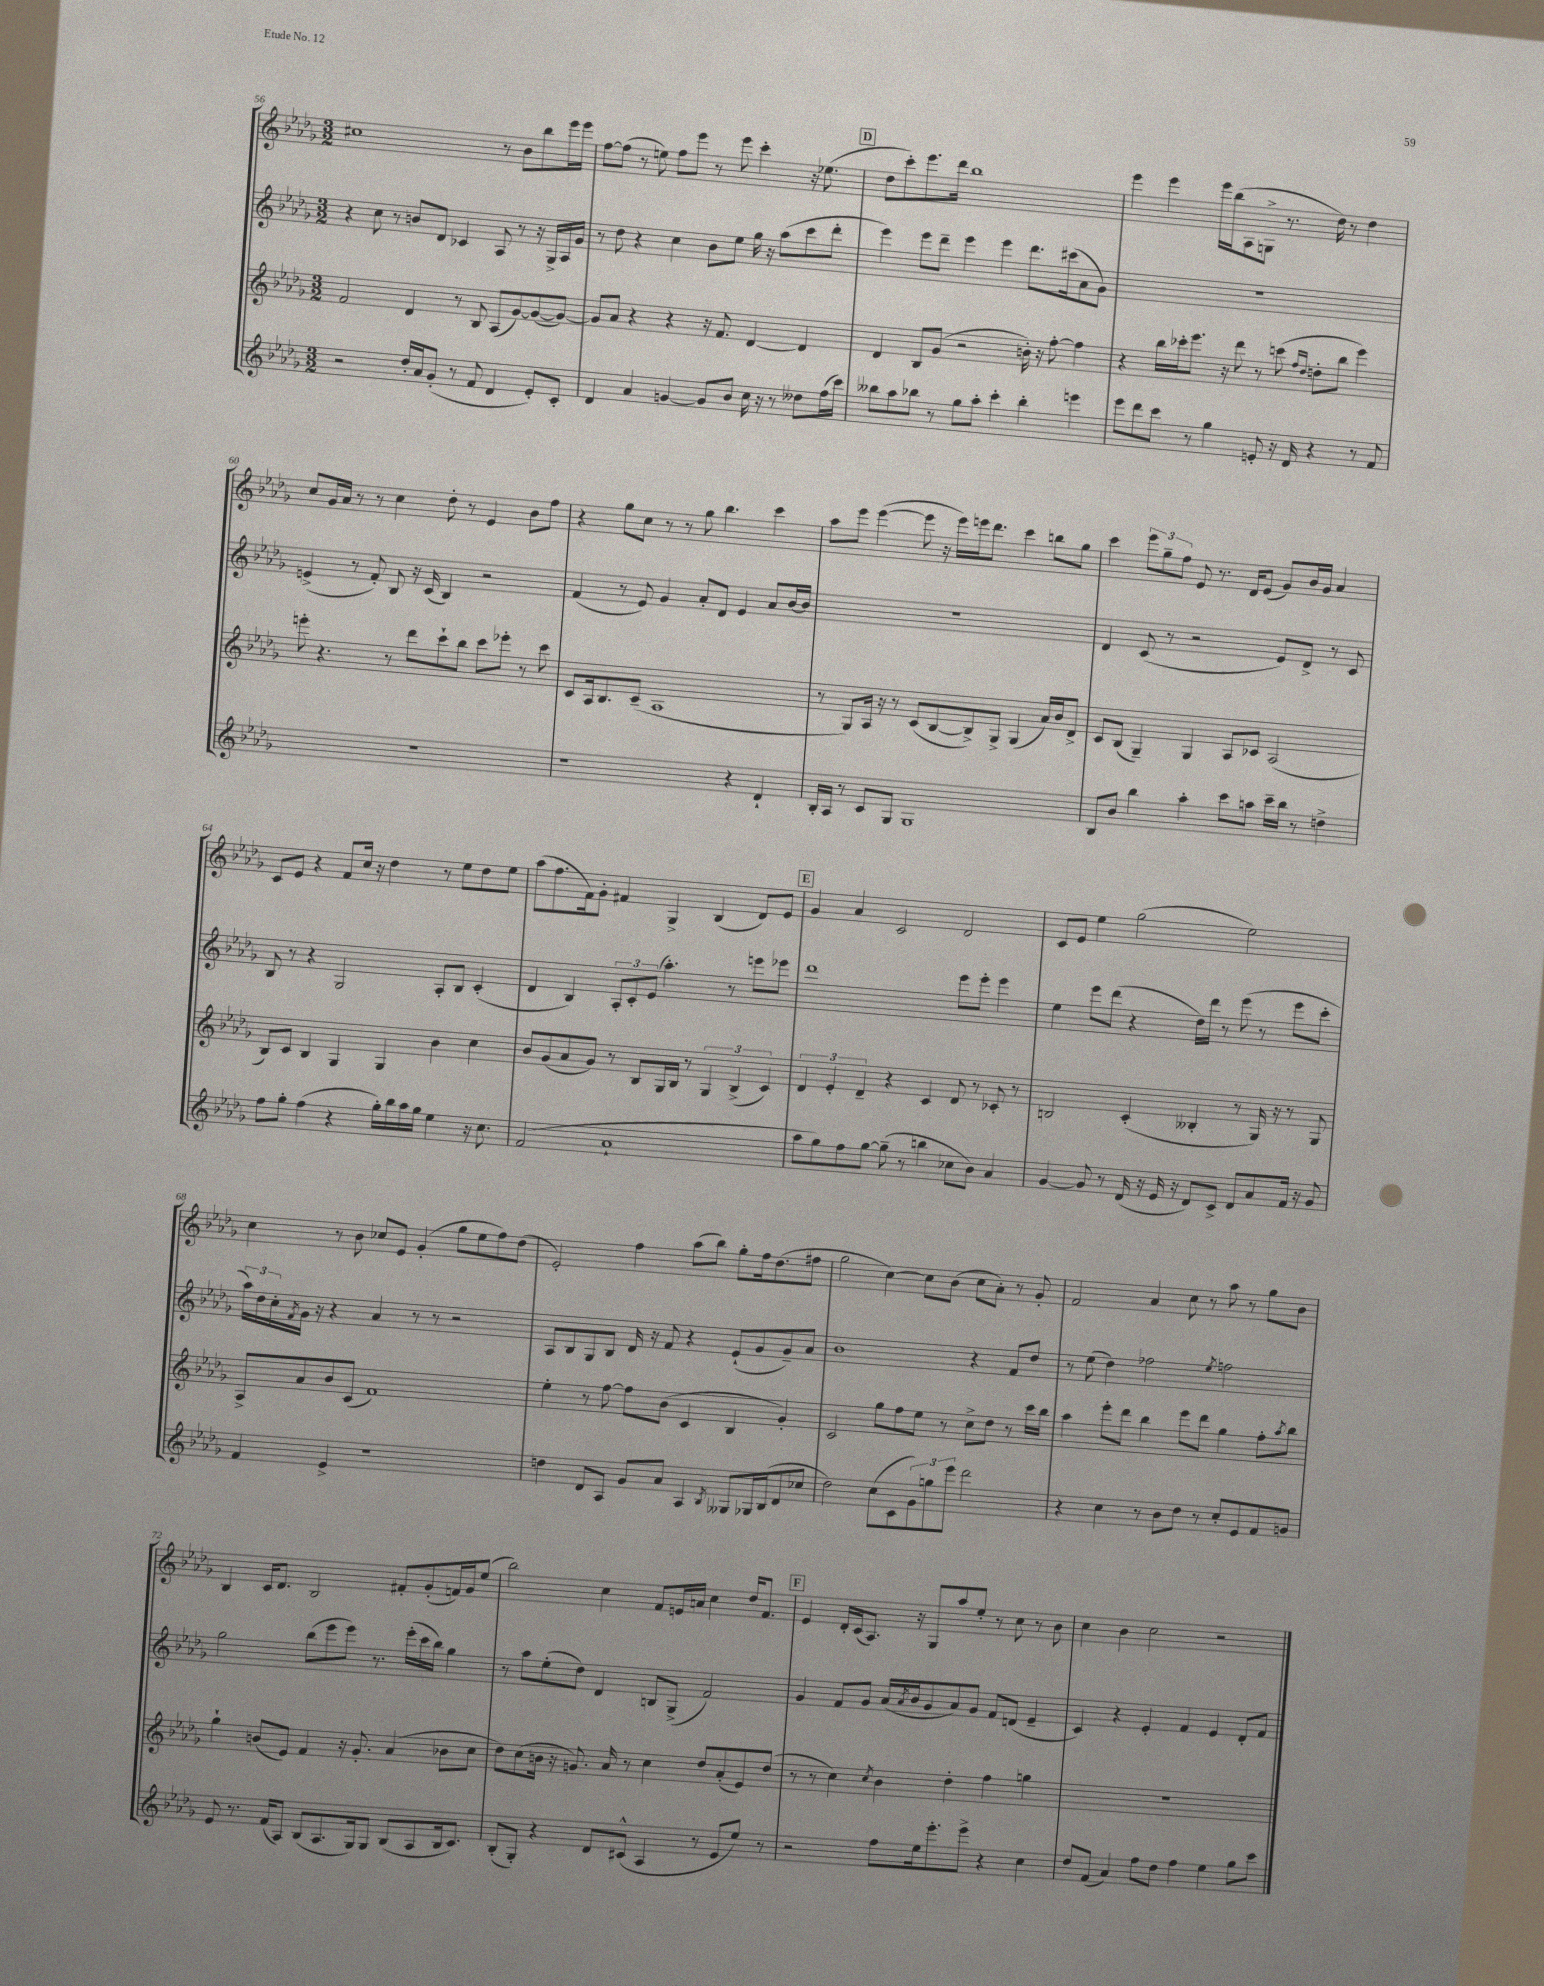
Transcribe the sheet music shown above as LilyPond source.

<<
\new StaffGroup <<
\new Staff = "s0" {
    \clef treble \key des \major \numericTimeSignature \time 3/2
    cis''1 r8 bes'8 bes''8 ees'''16 ees'''16 |
    f''8~ f''8( r8 e''8) f''8 ees'''8 r8 ees'''8 c'''4-. r16 ees''8.( |
    \mark \markup { \box "D" } des''8 c'''8-.) ees'''8. des'''16 bes''1 |
    ees'''4 ees'''4 ees'''16 bes''16( aes8 g8-> r8. des''16) r8 des''4 |
    c''8 ges'16 aes'16 r8 r8 c''4 des''8-. r8 ees'4 bes'8 f''8 |
    r4 ges''8 c''8 r8 r8 ges''8 bes''4. c'''4 |
    aes''8 ees'''8 ees'''4~( ees'''8 r16 ees'''16) e'''16 des'''8. c'''4 b''8 ges''8 |
    c'''4 \tuplet 3/2 { ees'''8 ges''8-- f''8 } ees'8 r8. des'16 ees'8( ges'8) bes'16 ges'16 aes'4 |
    c'8 ees'8 r4 f'8 c''16 r16 des''4 r8 ees''8 des''8 ees''8 |
    aes''8( f''8. f'16) ges'8-. fis'4 ges4-> bes4( des'8) ees'8 |
    \mark \markup { \box "E" } ges'4 aes'4 c'2 des'2 |
    c'8 ees'8 ees''4 ges''2( ees''2) |
    c''4 r8 bes'8 ces''8 ees'8 ges'4-.( ges''8 ees''8 f''8) des''8( |
    ees'2-.) f''4 aes''8( bes''8) ges''8-. f''16 des''8.( fis''8 |
    ges''2 c''4~) c''8 bes'8( c''8 aes'8-.) r8 ges'8-. |
    f'2 aes'4 c''8 r8 aes''8 r8 ges''8 bes'8 |
    bes4 c'16 des'8. bes2 fis'8-. ges'8-.( f'16) ges'16 ees''8( |
    bes''2) c''4 f'8 e'16 a'16 c''4 des''16 f'8. |
    \mark \markup { \box "F" } ees'4 des'16-. c'16( aes8.) r16 ges8 aes''8 ees''8-. r8 c''8 r8 bes'8 |
    c''4 bes'4 c''2 r2 \bar "|." |
}
\new Staff = "s1" {
    \clef treble \key des \major \numericTimeSignature \time 3/2
    r4 c''8 r8 b'8 des'8 ces'4 aes8 r8 r16 ges16-> aes16 ges'16 |
    r8 des''8 r4 c''4 bes'8 ees''8 ges''16 r16 aes''8( c'''8 des'''8-. |
    \mark \markup { \box "D" } ees'''4) ees'''8 des'''8-- ees'''4 ees'''4 des'''8. cis'''16( aes'8 ges'8) |
    R1. |
    e'4->( r8 f'8-.) bes8 r16 c'16( bes4) r2 |
    f'4( r8 ees'8) ges'4 aes'8-. des'8 ees'4 aes'8 bes'16~ bes'16 |
    R1. |
    des'4 c'8( r8 r2 ees'8) des'8-> r8 c'8 |
    bes8 r8 r4 ges2 aes8-. bes8 c'4-.( |
    des'4 bes4) \tuplet 3/2 { aes8-. c'8-. ees'8( } aes''4.-.) r8 e'''8 ees'''8 |
    \mark \markup { \box "E" } des'''1 ees'''8 ees'''8-. ees'''4 |
    ees''4 ees'''8 des'''8( r4 des''16) des'''16 r8 ees'''8( r8 ees'''8 c'''8-. |
    \tuplet 3/2 { aes''16) des''16 c''16-. } \acciaccatura { f'8 } ges'16 r16 r4 aes'4 r8 r8 r2 |
    aes8 bes8 ges8 bes8 des'16 r16 f'8 r4 ees'8-!( ges'8 ges'8--) aes'8 |
    bes'1 r4 f'8 des''8 |
    r8 ees''8( des''4) fes''2 \acciaccatura { ees''8 } f''2 |
    ges''2 bes''8( ees'''8 ees'''8) r8. ees'''16-.( c'''16 bes''16) ges''4 |
    r8 aes''8 ees''8-.( des''8) des'4 b8 ges8->( f'2) |
    \mark \markup { \box "F" } ges'4 f'8 ges'8 aes'16( \acciaccatura { aes'8 } bes'16 ges'8 aes'8) ges'8 f'8 d'8( ees'4-- |
    c'4) r4 ees'4-. f'4 ees'4 des'8-. f'8 \bar "|." |
}
\new Staff = "s2" {
    \clef treble \key des \major \numericTimeSignature \time 3/2
    f'2 des'4 r8 bes8 aes8( ges'8~) ges'8~( ges'8~) |
    ges'8 aes'8 r4 r4 r16 f'8. des'4~ des'4 |
    \mark \markup { \box "D" } des'4 bes8 ges'8( r2 b'16-.) r16 f''8~-. f''4 |
    r4 bes''16 ces'''16-. ees'''8. r16 des'''8 r8 c'''8( \grace { f''16 des''16 } d''8-. bes''8 ees'''4) |
    e'''8-. r4. r8 des'''8 c'''8-! bes''8 c'''8 ees'''8-. r8 c'''8 |
    c'8 aes16 bes8. c'8--( aes1 |
    r8 ges8) aes16 r16 r8 c'8( bes8~ bes8->) ges8-> ges4( aes'16) bes'16 des'8-> |
    c'8 bes8( ges4--) ges4 aes8 ces'8 aes2( |
    bes8) c'8 bes4 ges4 ges4 bes'4 c''4 |
    bes'8 ges'8( aes'8 ges'8) r8 bes8 ges16 bes16 r8 \tuplet 3/2 { ges4 bes4->( c'4) } |
    \mark \markup { \box "E" } \tuplet 3/2 { des'4 ees'4-. des'4-- } r4 c'4 des'8 r8 ces'8-. r8 |
    b2 c'4-.( beses4-. r8 ges16) r16 r8 ges8 |
    aes8-> aes'8 bes'8 c'8( f'1) |
    ees''4-. r8 f''8~ f''8 bes'8( c'4 bes4 ges'4-.) |
    c'2 ges''8 f''8 ees''8 r8 c''8-> des''8 r8 c'''16 bes''16 |
    aes''4 ees'''8-. des'''8 bes''4 ees'''8 des'''8 ges''4 f''8-. \acciaccatura { aes''8 } bes''8 |
    ges''4-! b'8( ees'8) f'4 r16 ges'8.-. aes'4( bes'8 c''8 |
    des''8) c''8( b'16 r16 g'8.) aes'16 r8 c''4 des''8 aes'8-.( ees'8) des''8( |
    \mark \markup { \box "F" } r8 r8 c''4) \acciaccatura { c''8 } bes'4 des''4-. f''4 g''4 |
    R1. \bar "|." |
}
\new Staff = "s3" {
    \clef treble \key des \major \numericTimeSignature \time 3/2
    r2 des''16-. aes'16 ges'8-.( r8 f'8 des'4 ees'8-.) c'8-. |
    des'4 aes'4 g'4~ g'8 bes'8 c''16 r16 r8 deses''8 f''16( c'''16) |
    \mark \markup { \box "D" } beses''8 aes''8 bes''8 r8 ges''8 aes''8-. c'''4-. bes''4-. e'''4 |
    ees'''8 des'''8 c'''8 r8 ges''4 e'8-. r16 des'16 r4 r8 f'8 |
    R1. |
    r1 r4 des'4-! |
    bes16-. aes16 r8 c'8 ges8 ges1 |
    bes8 bes'8 bes''4 aes''4-. c'''8 a''8 c'''16-- bes''16 r8 d''4-> |
    f''8 ges''8-. f''4( r4 ges''16-.) bes''16 aes''16 ges''16 ees''4 r16 c''8. |
    f'2( aes'1-! |
    \mark \markup { \box "E" } aes''8 ges''8) f''8 ges''8~ ges''8--( r8 b''4 ces''8 bes'8) aes'4 |
    ges'4~ ges'8 r8 des'16( r16 ees'16 r16 des'8) c'8-> des'8 aes'8 f'16 r16 ges'8 |
    f'4 ees'4-> r1 |
    d''4 des'8 aes8 ges'8 aes'8 aes4 \acciaccatura { bes8 } geses8 ges16 bes16( des'8 ces''8 |
    des''2) c''8( c'8 \tuplet 3/2 { ges'8) g''8 ees'''8 } des'''2 |
    r4 c''4 r8 bes'8 des''8 r8 c''8-. ees'8 f'8 g'8 |
    ees'8 r8. f'16( aes8) bes8( aes8. ges16) ges8 bes8( aes8 bes16 c'8.) |
    bes8-.( ges8-.) r4 des'8 cis'8-^( aes4 r8 ees'8 ees''8) r8 |
    \mark \markup { \box "F" } r2 f''8 ees''16 ees'''8.-. ees'''8-> r4 c''4 |
    des''8 f'8( aes'4) f''8 des''8 f''4 ees''4 ges''8 c'''8 \bar "|." |
}
>>
>>
\layout { \context { \Score currentBarNumber = #56 } }
